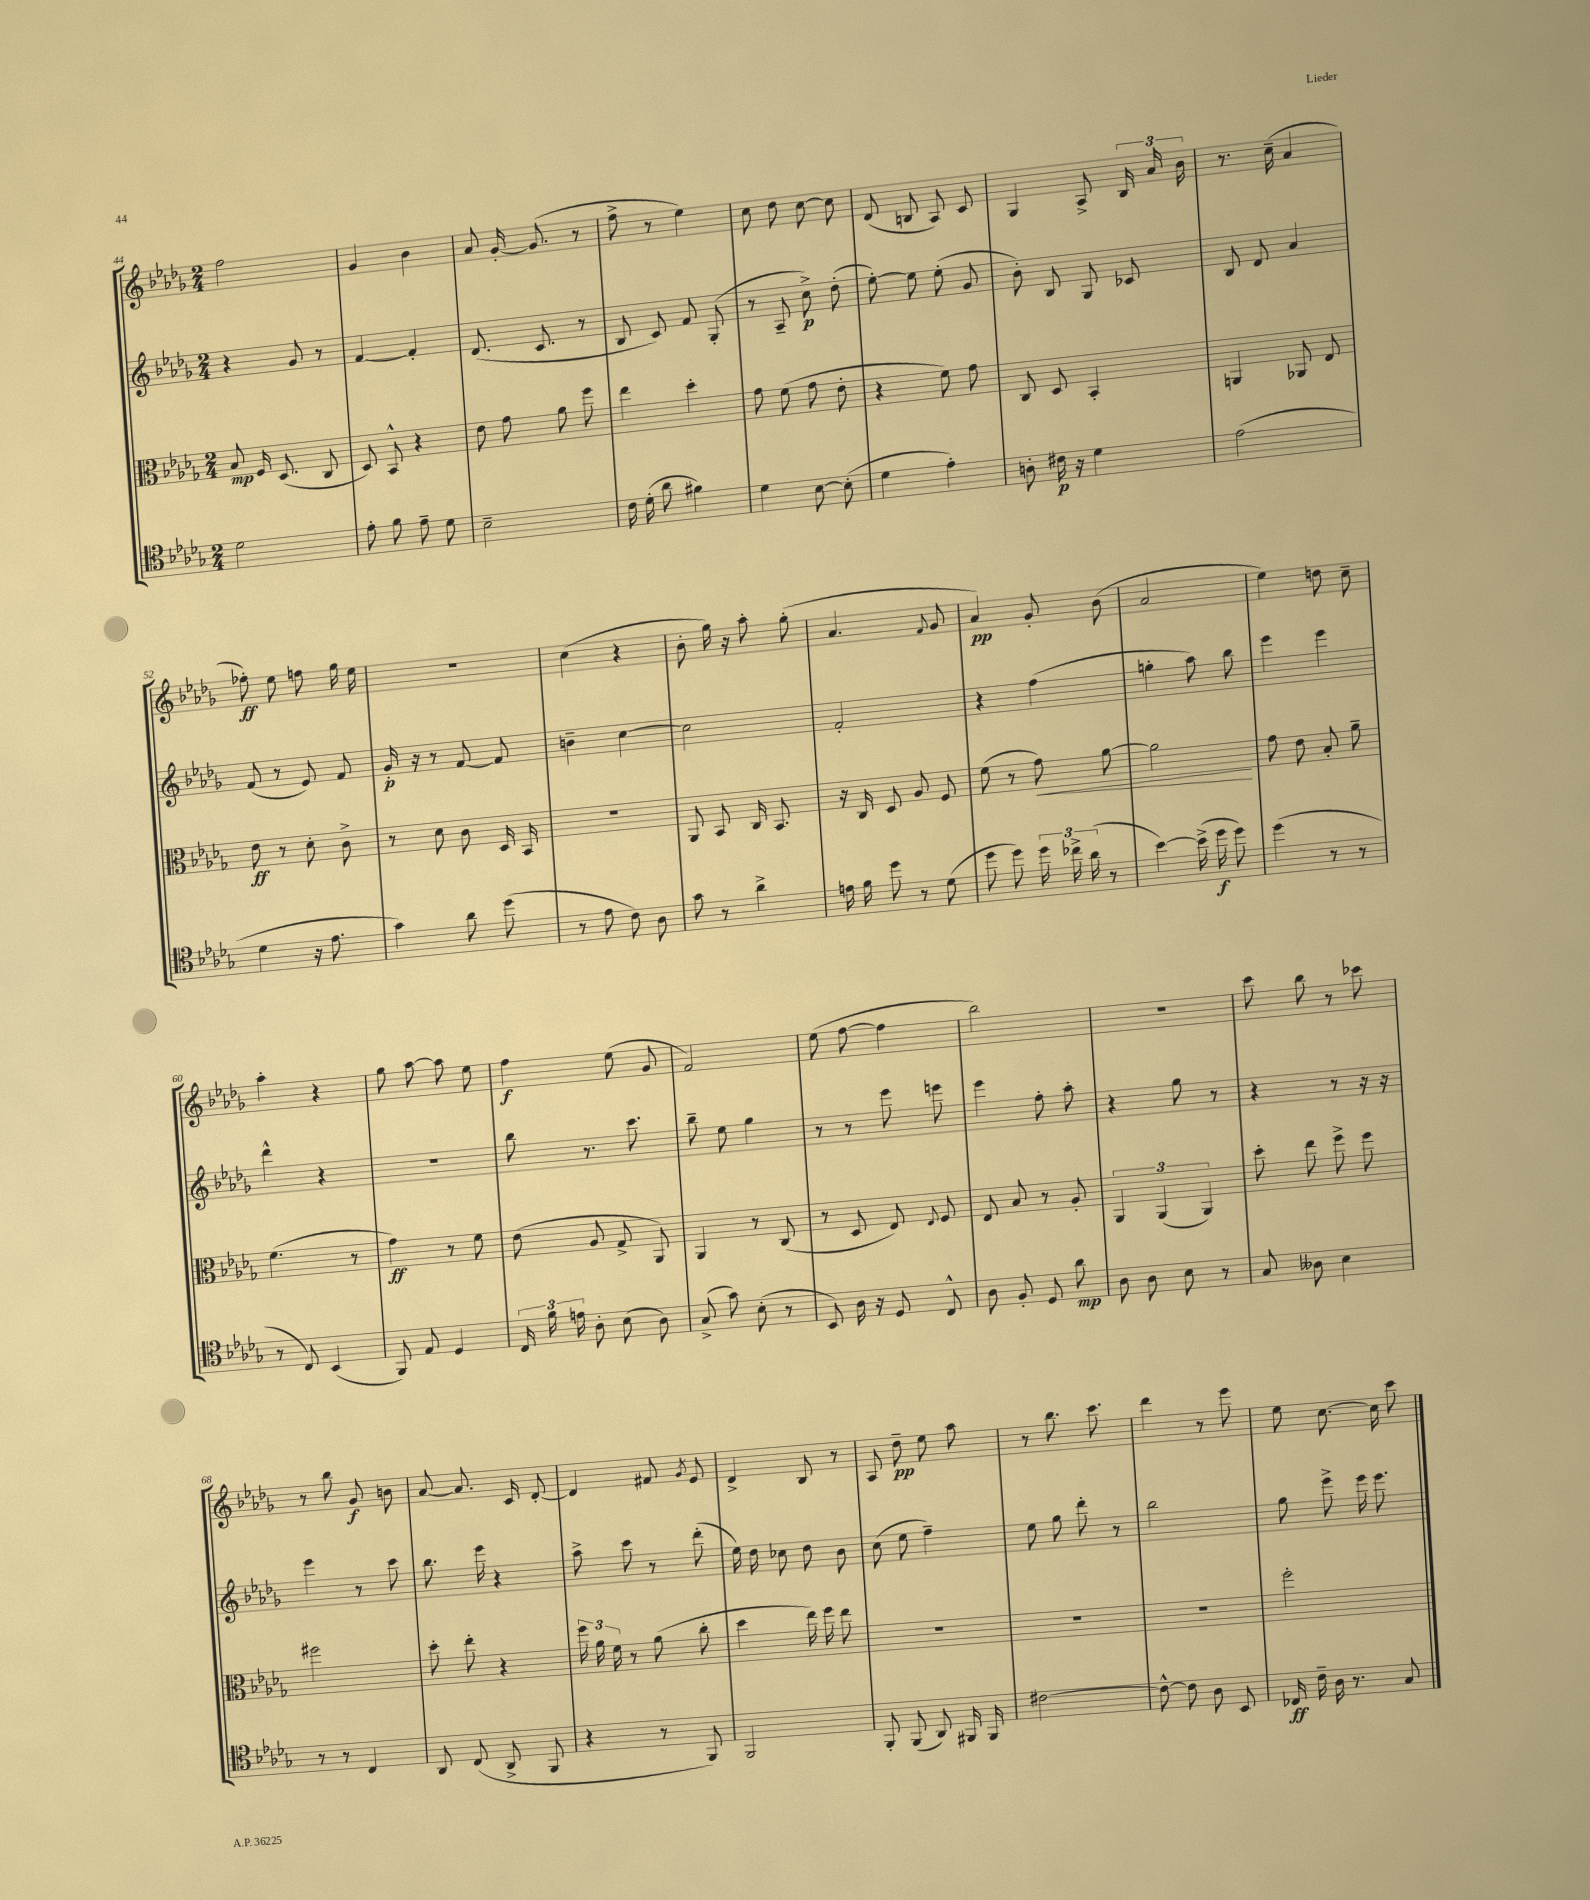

**kern	**dynam	**kern	**dynam	**kern	**dynam	**kern	**dynam
*part4	*part4	*part3	*part3	*part2	*part2	*part1	*part1
*staff4	*staff4	*staff3	*staff3	*staff2	*staff2	*staff1	*staff1
*clefC4	*	*clefC3	*	*clefG2	*	*clefG2	*
*k[b-e-a-d-g-]	*	*k[b-e-a-d-g-]	*	*k[b-e-a-d-g-]	*	*k[b-e-a-d-g-]	*
*M2/4	*	*M2/4	*	*M2/4	*	*M2/4	*
=44	=44	=44	=44	=44	=44	=44	=44
2d-\	.	8B-/	mp	4r	.	2ff\	.
.	.	16F/	.	.	.	.	.
.	.	(8.D-/	.	.	.	.	.
.	.	.	.	8g-/	.	.	.
.	.	8C/	.	8r	.	.	.
=45	=45	=45	=45	=45	=45	=45	=45
8e-'\	.	8D-/)	.	[4f/	.	4g-/	.
8f\	.	8BB-^^/	.	.	.	.	.
8e-~\	.	4r	.	4f'/]	.	4b-\	.
8d-\	.	.	.	.	.	.	.
=46	=46	=46	=46	=46	=46	=46	=46
2B-~\	.	8e-\	.	(8.d-/	.	8a-/	.
.	.	8g-\	.	.	.	[16g-'/	.
.	.	.	.	8.c/	.	(8.g-/]	.
.	.	8a-\	.	.	.	.	.
.	.	8ff\	.	8r	.	8r	.
=47	=47	=47	=47	=47	=47	=47	=47
16c\	.	4ee-\	.	8B-/	.	8ff^\	.
(16d-'\	.	.	.	.	.	.	.
8a-\	.	.	.	8c/)	.	8r	.
4f#X\)	.	4dd-'\	.	8f/	.	4ee-\)	.
.	.	.	.	(8G-'/	.	.	.
=48	=48	=48	=48	=48	=48	=48	=48
4d-\	.	8g-\	.	8r	.	8cc\	.
.	.	(8f\	.	8A-~/	.	8dd-\	.
[8B-\	.	8g-\	.	8cc^\)	p	[8cc\	.
(8B-'\]	.	8e-'\	.	(8dd-'\	.	8cc\]	.
=49	=49	=49	=49	=49	=49	=49	=49
4d-\	.	4r	.	[8ee-'\)	.	(8d-/	.
.	.	.	.	8ee-\]	.	8Bn/	.
4e-'\)	.	8f\)	.	(8ee-'\	.	8A-/)	.
.	.	8g-\	.	8g-/	.	8c/	.
=50	=50	=50	=50	=50	=50	=50	=50
8An'\	.	8C/	.	8b-'\)	.	4G-/	.
16c#X\	p	8D-/	.	8B-/	.	.	.
16r	.	.	.	.	.	.	.
4d-\	.	4BB-'/	.	8G-/	.	8A-^/	.
.	.	.	.	8c-X/	.	24B-/	.
.	.	.	.	.	.	24a-/	.
.	.	.	.	.	.	24b-\	.
=51	=51	=51	=51	=51	=51	=51	=51
(2e-\	.	4AAn/	.	8B-/	.	8.r	.
.	.	.	.	8d-/	.	.	.
.	.	.	.	.	.	(16cc~\	.
.	.	8AA-X/	.	4a-/	.	4a-/	.
.	.	8E-/	.	.	.	.	.
!!LO:LB:g=z
=52	=52	=52	=52	=52	=52	=52	=52
4d-\	.	8e-\	ff	(8f/	.	8ff-X'\)	ff
.	.	8r	.	8r	.	8ee-\	.
16r	.	8d-'\	.	8e-/)	.	8ffn\	.
8.e-\	.	.	.	.	.	.	.
.	.	8c^\	.	8f/	.	16gg-\	.
.	.	.	.	.	.	16ee-\	.
=53	=53	=53	=53	=53	=53	=53	=53
4g-\)	.	8r	.	16g-'/	p	2r	.
.	.	.	.	16r	.	.	.
.	.	8d-\	.	8r	.	.	.
8a-\	.	8c\	.	[8f/	.	.	.
(8dd-\	.	16D-/	.	8f/]	.	.	.
.	.	16BB-/	.	.	.	.	.
=54	=54	=54	=54	=54	=54	=54	=54
8r	.	2r	.	4bn~\	.	(4cc\	.
8e-\	.	.	.	.	.	.	.
8c\)	.	.	.	[4cc\	.	4r	.
8A-\	.	.	.	.	.	.	.
=55	=55	=55	=55	=55	=55	=55	=55
8g-\	.	8AA-/	.	2cc\]	.	8b-'\	.
8r	.	8BB-/	.	.	.	16gg-\)	.
.	.	.	.	.	.	16r	.
4a-^\	.	16C/	.	.	.	8aa-'\	.
.	.	8.BB-/	.	.	.	.	.
.	.	.	.	.	.	(8gg-'\	.
=56	=56	=56	=56	=56	=56	=56	=56
16en\	.	16r	.	2f'/	.	4.a-/	.
16f\	.	16C/	.	.	.	.	.
8dd-\	.	8D-/	.	.	.	.	.
8r	.	8A-/	.	.	.	.	.
.	.	.	.	.	.	8qqf/	.
(8d-\	.	8F/	.	.	.	8g-/	.
=57	=57	=57	=57	=57	=57	=57	=57
8dd-\	.	(8f\	.	4r	.	4a-/)	pp
8dd-\)	.	8r	.	.	.	.	.
!	!	!	!LO:HP:b	!	!	!	!
24dd-\	.	8g-\)	<	(4ff\	.	8g-'/	.
24cc-X^\	.	.	.	.	.	.	.
(24a-\	.	.	.	.	.	.	.
8r	.	[8a-\	.	.	.	(8b-\	.
=58	=58	=58	=58	=58	=58	=58	=58
[4b-\)	.	2a-\]	.	4ggn'\	.	2a-/	.
(16b-^\]	.	.	.	8aa-\)	.	.	.
16dd-\	f	.	.	.	.	.	.
8dd-\)	.	.	.	8bb-\	.	.	.
.	.	.	[	.	.	.	.
=59	=59	=59	=59	=59	=59	=59	=59
(4dd-\	.	8g-\	.	4eee-\	.	4ee-\)	.
.	.	8e-\	.	.	.	.	.
8r	.	8B-'/	.	4eee-\	.	8ddn\	.
8r	.	8a-~\	.	.	.	8cc~\	.
!!LO:LB:g=z
=60	=60	=60	=60	=60	=60	=60	=60
8r	.	(4.f\	.	4ddd-^^\	.	4aa-'\	.
8C/)	.	.	.	.	.	.	.
(4BB-/	.	.	.	4r	.	4r	.
.	.	8r	.	.	.	.	.
=61	=61	=61	=61	=61	=61	=61	=61
8FF/)	.	4g-\)	ff	2r	.	8gg-\	.
8E-/	.	.	.	.	.	[8aa-\	.
4D-/	.	8r	.	.	.	8aa-\]	.
.	.	8f\	.	.	.	8ee-\	.
=62	=62	=62	=62	=62	=62	=62	=62
24C/	.	(8e-\	.	8bb-\	.	4ff\	f
24f\	.	.	.	.	.	.	.
24en\	.	.	.	.	.	.	.
8A-'\	.	8A-/	.	8.r	.	.	.
(8B-\	.	8G-^/	.	.	.	(8ee-\	.
.	.	.	.	8.ccc\	.	.	.
8A-\)	.	8AA-/)	.	.	.	8g-/	.
=63	=63	=63	=63	=63	=63	=63	=63
(8G-^/	.	4AA-/	.	8bb-~\	.	2f/)	.
8g-\)	.	.	.	8ee-\	.	.	.
(8B-'\	.	8r	.	4gg-\	.	.	.
8r	.	(8C/	.	.	.	.	.
=64	=64	=64	=64	=64	=64	=64	=64
8BB-/)	.	8r	.	8r	.	(8ee-\	.
16A-\	.	8D-/	.	8r	.	[8ff\	.
16r	.	.	.	.	.	.	.
8D-/	.	8E-/)	.	8eee-\	.	4ff\]	.
.	.	8qqE-/	.	.	.	.	.
8C^^/	.	8F/	.	8eeen\	.	.	.
=65	=65	=65	=65	=65	=65	=65	=65
8A-\	.	8E-/	.	4eee-\	.	2bb-\)	.
8F'/	.	8B-/	.	.	.	.	.
8D-/	.	8r	.	8ff'\	.	.	.
8a-\	mp	8A-'/	.	8aa-'\	.	.	.
=66	=66	=66	=66	=66	=66	=66	=66
8A-\	.	6AA-/	.	4r	.	2r	.
8A-\	.	.	.	.	.	.	.
.	.	(6AA-/	.	.	.	.	.
8B-\	.	.	.	8gg-\	.	.	.
.	.	6AA-/)	.	.	.	.	.
8r	.	.	.	8r	.	.	.
=67	=67	=67	=67	=67	=67	=67	=67
8G-/	.	8dd-'\	.	4r	.	8ccc\	.
8A--X\	.	8ee-\	.	.	.	8bb-\	.
4B-\	.	8ff^\	.	8r	.	8r	.
.	.	8ff\	.	16r	.	8ccc-X\	.
.	.	.	.	16r	.	.	.
!!LO:LB:g=z
=68	=68	=68	=68	=68	=68	=68	=68
8r	.	2ff#X\	.	4eee-\	.	8r	.
8r	.	.	.	.	.	8bb-\	.
4C/	.	.	.	8r	.	8g-/	f
.	.	.	.	8ccc\	.	8bn\	.
=69	=69	=69	=69	=69	=69	=69	=69
8AA-/	.	8dd-'\	.	8.bb-\	.	[8a-/	.
(8C/	.	8ee-'\	.	.	.	8.a-/]	.
.	.	.	.	16eee-\	.	.	.
8AA-^/	.	4r	.	4r	.	.	.
.	.	.	.	.	.	16c/	.
8FF/	.	.	.	.	.	[8d-'/	.
=70	=70	=70	=70	=70	=70	=70	=70
4r	.	24ff\	.	8aa-^\	.	4d-/]	.
.	.	24a-\	.	.	.	.	.
.	.	24f\	.	.	.	.	.
.	.	8r	.	8ccc\	.	.	.
8r	.	(8a-\	.	8r	.	8f#X/	.
.	.	.	.	.	.	8qg-/	.
8FF/)	.	8cc'\	.	(8ddd-'\	.	8e-/	.
=71	=71	=71	=71	=71	=71	=71	=71
2FF/	.	4dd-\	.	16ee-\)	.	4d-^/	.
.	.	.	.	16dd-\	.	.	.
.	.	.	.	8cc-X\	.	.	.
.	.	16ee-\)	.	8dd-\	.	8B-/	.
.	.	16ff\	.	.	.	.	.
.	.	8ee-\	.	8b-\	.	8r	.
=72	=72	=72	=72	=72	=72	=72	=72
8FF'/	.	2r	.	(8cc\	.	8A-/	.
(8FF/	.	.	.	8ee-\	.	8dd-~\	pp
8AA-/)	.	.	.	4ff~\)	.	8ee-\	.
16FF#X/	.	.	.	.	.	8aa-\	.
16FF#/	.	.	.	.	.	.	.
=73	=73	=73	=73	=73	=73	=73	=73
[2c#X\	.	2r	.	8ee-\	.	8r	.
.	.	.	.	8gg-\	.	8.bb-\	.
.	.	.	.	8ddd-'\	.	.	.
.	.	.	.	.	.	8.ccc\	.
.	.	.	.	8r	.	.	.
=74	=74	=74	=74	=74	=74	=74	=74
8c#^^\_	.	2r	.	2bb-\	.	4ddd-\	.
8c#\]	.	.	.	.	.	.	.
8A-\	.	.	.	.	.	8r	.
8BB-/	.	.	.	.	.	8eee-\	.
=75	=75	=75	=75	=75	=75	=75	=75
16C-X/	ff	2ff'\	.	8gg-\	.	8ee-\	.
16c~\	.	.	.	.	.	.	.
16A-\	.	.	.	8eee-^\	.	[8.cc\	.
8.r	.	.	.	.	.	.	.
.	.	.	.	16eee-\	.	.	.
.	.	.	.	8.eee-\	.	16cc\]	.
8G-/	.	.	.	.	.	8ccc\	.
==	==	==	==	==	==	==	==
*-	*-	*-	*-	*-	*-	*-	*-
